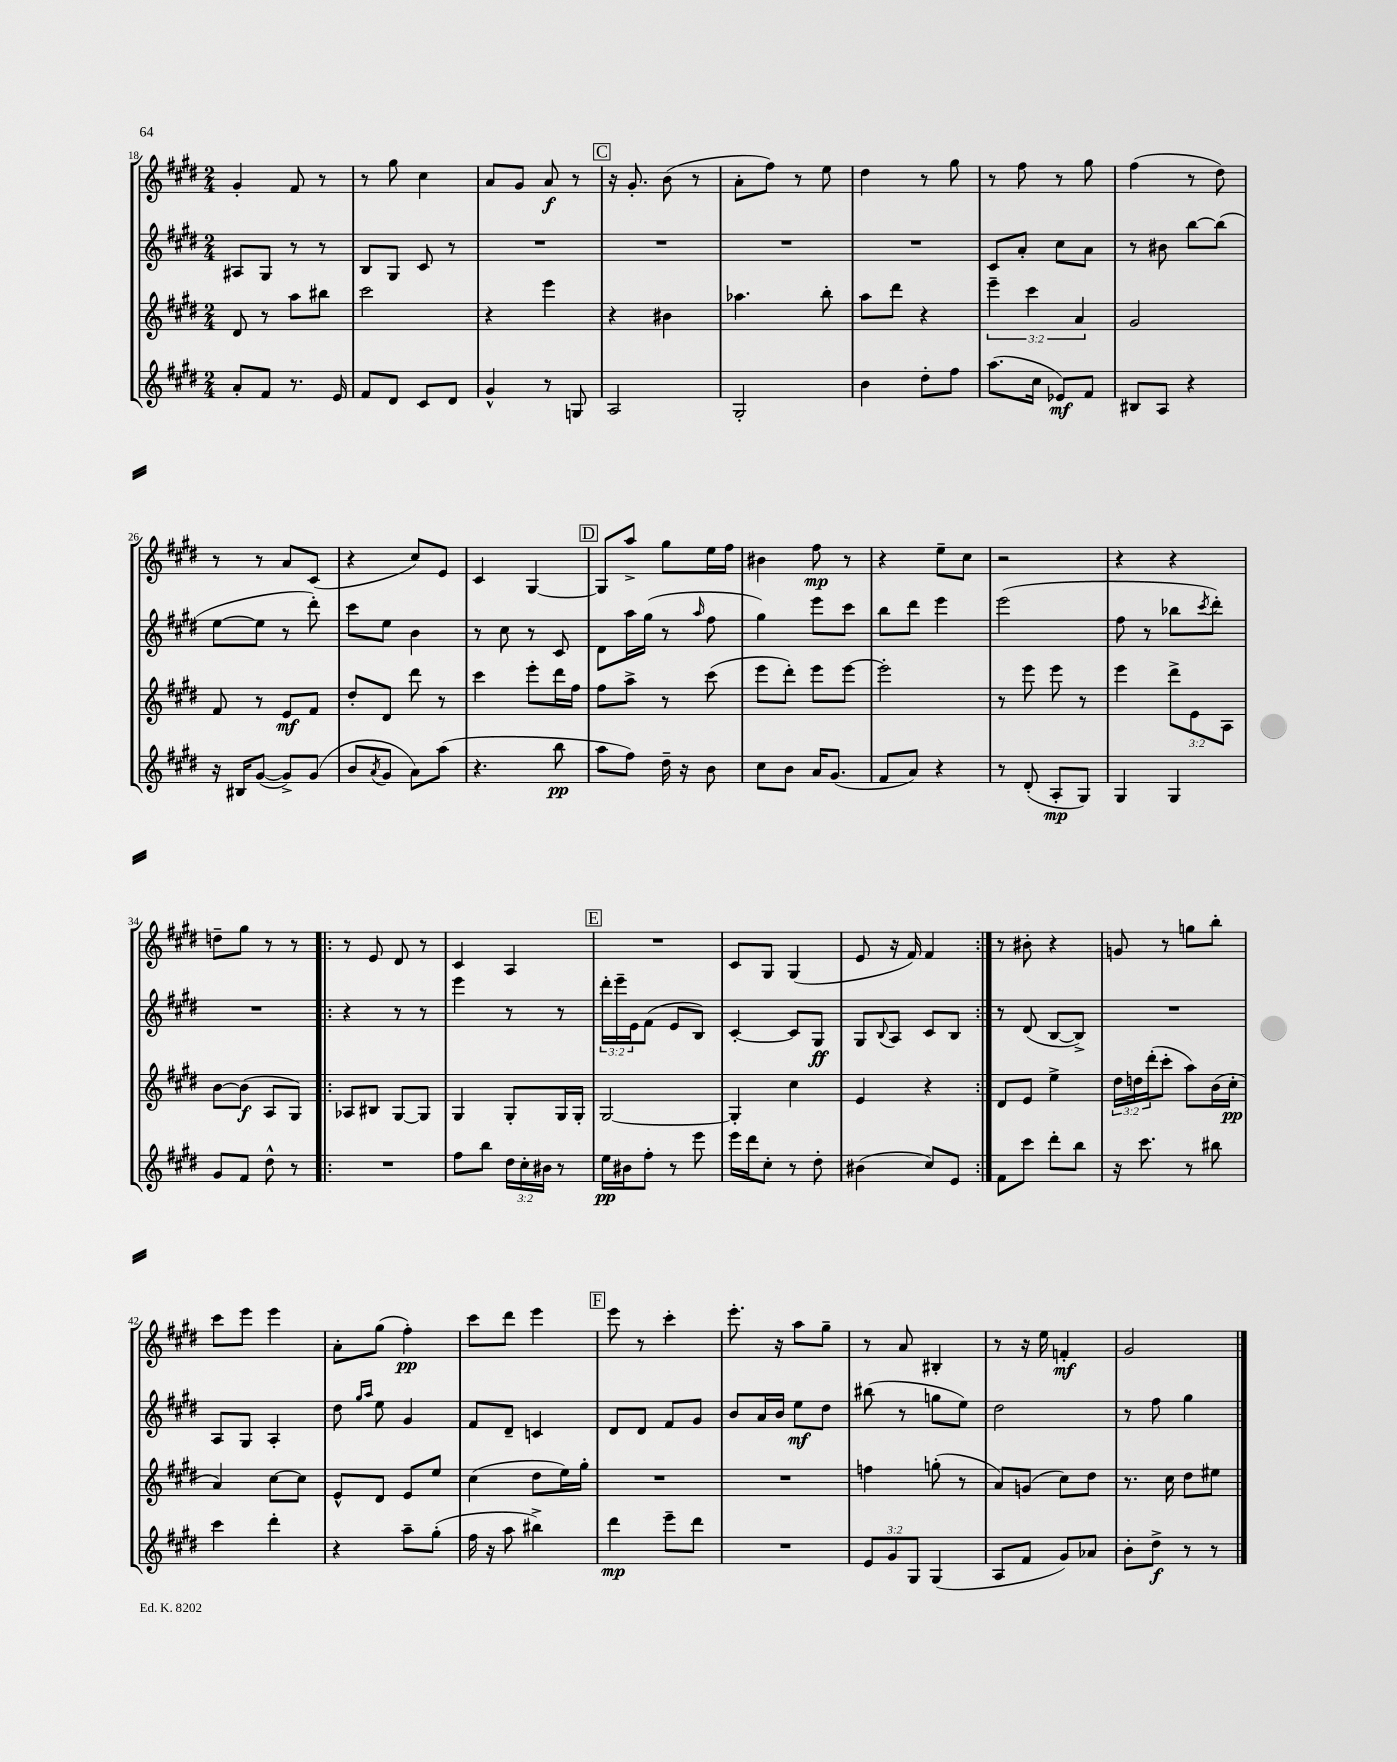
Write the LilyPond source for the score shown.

<<
\new StaffGroup <<
\new Staff = "s0" {
    \clef treble \key e \major \numericTimeSignature \time 2/4
    gis'4-. fis'8 r8 |
    r8 gis''8 cis''4 |
    a'8 gis'8 a'8\f r8 |
    \mark \markup { \box "C" } r16 gis'8.-. b'8( r8 |
    a'8-. fis''8) r8 e''8 |
    dis''4 r8 gis''8 |
    r8 fis''8 r8 gis''8 |
    fis''4( r8 dis''8) |
    r8 r8 a'8 cis'8( |
    r4 cis''8) e'8 |
    cis'4 gis4~ |
    \mark \markup { \box "D" } gis8 a''8-> gis''8 e''16 fis''16 |
    bis'4 fis''8\mp r8 |
    r4 e''8-- cis''8 |
    r2 |
    r4 r4 |
    d''8-- gis''8 r8 r8 |
    \repeat volta 2 { r8 e'8 dis'8 r8 |
    cis'4 a4 |
    \mark \markup { \box "E" } R2 |
    cis'8 gis8 gis4( |
    e'8 r16 fis'16) fis'4 | }
    r8 bis'8-. r4 |
    g'8 r8 g''8 b''8-. |
    cis'''8 e'''8 e'''4 |
    a'8-. gis''8( fis''4-.\pp) |
    cis'''8 dis'''8 e'''4 |
    \mark \markup { \box "F" } e'''8 r8 cis'''4-. |
    e'''8.-. r16 a''8 gis''8-- |
    r8 a'8 bis4-. |
    r8 r16 e''16 f'4-.\mf |
    gis'2 \bar "|." |
}
\new Staff = "s1" {
    \clef treble \key e \major \numericTimeSignature \time 2/4 \override Staff.TupletNumber.text = #tuplet-number::calc-fraction-text
    ais8 gis8 r8 r8 |
    b8 gis8 cis'8 r8 |
    R2 |
    \mark \markup { \box "C" } R2 |
    R2 |
    R2 |
    cis'8 a'8-. cis''8 a'8 |
    r8 bis'8 b''8~ b''8( |
    e''8~ e''8 r8 dis'''8-.) |
    cis'''8 e''8 b'4 |
    r8 cis''8 r8 cis'8 |
    \mark \markup { \box "D" } dis'8 a''16 gis''16( r8 \grace { a''16 } fis''8 |
    gis''4) e'''8 cis'''8 |
    b''8 dis'''8 e'''4 |
    e'''2( |
    fis''8 r8 bes''8 \acciaccatura { cis'''8 } dis'''8-.) |
    R2 |
    \repeat volta 2 { r4 r8 r8 |
    e'''4 r8 r8 |
    \mark \markup { \box "E" } \tuplet 3/2 { dis'''16-. e'''16-- e'16 } fis'8( e'8 b8) |
    cis'4~-. cis'8 gis8\ff |
    gis8 \appoggiatura { b8 } a8 cis'8 b8 | }
    r8 dis'8( b8~ b8->) |
    R2 |
    a8 gis8 a4-. |
    dis''8 \grace { gis''16 a''16 } e''8 gis'4 |
    fis'8 dis'8-- c'4 |
    \mark \markup { \box "F" } dis'8 dis'8 fis'8 gis'8 |
    b'8 a'16 b'16 e''8\mf dis''8 |
    bis''8( r8 g''8 e''8) |
    dis''2 |
    r8 fis''8 gis''4 \bar "|." |
}
\new Staff = "s2" {
    \clef treble \key e \major \numericTimeSignature \time 2/4 \override Staff.TupletNumber.text = #tuplet-number::calc-fraction-text
    dis'8 r8 a''8 bis''8 |
    cis'''2 |
    r4 e'''4 |
    \mark \markup { \box "C" } r4 bis'4 |
    aes''4. b''8-. |
    a''8 dis'''8 r4 |
    \tuplet 3/2 { e'''4-- cis'''4 a'4 } |
    gis'2 |
    fis'8 r8 e'8\mf fis'8 |
    dis''8-. dis'8 dis'''8 r8 |
    cis'''4 e'''8-. dis'''16 fis''16 |
    \mark \markup { \box "D" } fis''8 a''8-> r8 cis'''8( |
    e'''8 dis'''8-.) e'''8 e'''8~ |
    e'''2-. |
    r8 e'''8 e'''8 r8 |
    e'''4 \tuplet 3/2 { dis'''8-> e'8 a8 } |
    b'8~ b'8\f( a8 gis8) |
    \repeat volta 2 { aes8 bis8 gis8~ gis8 |
    gis4 gis8-. gis16 gis16-. |
    \mark \markup { \box "E" } gis2~ |
    gis4-. cis''4 |
    e'4 r4 | }
    dis'8 e'8 e''4-> |
    \tuplet 3/2 { dis''16 d''16 dis'''16-.( } cis'''8-. a''8) b'16( cis''16-.\pp |
    a'4) cis''8~ cis''8 |
    e'8-^ dis'8 e'8 e''8 |
    cis''4( dis''8 e''16) gis''16-. |
    \mark \markup { \box "F" } R2 |
    R2 |
    f''4 g''8-.( r8 |
    a'8) g'8( cis''8) dis''8 |
    r8. cis''16 dis''8 eis''8 \bar "|." |
}
\new Staff = "s3" {
    \clef treble \key e \major \numericTimeSignature \time 2/4 \override Staff.TupletNumber.text = #tuplet-number::calc-fraction-text
    a'8-. fis'8 r8. e'16 |
    fis'8 dis'8 cis'8 dis'8 |
    gis'4-^ r8 g8 |
    \mark \markup { \box "C" } a2 |
    gis2-. |
    b'4 dis''8-. fis''8 |
    a''8.( cis''16 ees'8\mf) fis'8 |
    bis8 a8 r4 |
    r16 bis16 gis'8~( gis'8->) gis'8( |
    b'8 \acciaccatura { a'8 } gis'8 a'8) a''8( |
    r4. b''8\pp |
    \mark \markup { \box "D" } a''8 fis''8) dis''16-- r16 b'8 |
    cis''8 b'8 a'16 gis'8.( |
    fis'8 a'8) r4 |
    r8 dis'8-.( a8-.\mp gis8) |
    gis4 gis4 |
    gis'8 fis'8 dis''8-^ r8 |
    \repeat volta 2 { R2 |
    fis''8 b''8 \tuplet 3/2 { dis''16 cis''16-. bis'16 } r8 |
    \mark \markup { \box "E" } e''16\pp bis'16 fis''8-. r8 e'''8 |
    e'''16 dis'''16 cis''8-. r8 dis''8-. |
    bis'4( cis''8) e'8 | }
    fis'8 cis'''8 dis'''8-. b''8 |
    r16 cis'''8. r8 bis''8 |
    cis'''4 dis'''4-. |
    r4 a''8-- gis''8-.( |
    fis''16 r16 a''8 bis''4->) |
    \mark \markup { \box "F" } dis'''4\mp e'''8-- dis'''8 |
    R2 |
    \tuplet 3/2 { e'8 gis'8 gis8 } gis4( |
    a8 fis'8 gis'8) aes'8 |
    b'8-. dis''8->\f r8 r8 \bar "|." |
}
>>
>>
\layout { \context { \Score currentBarNumber = #18 } }
